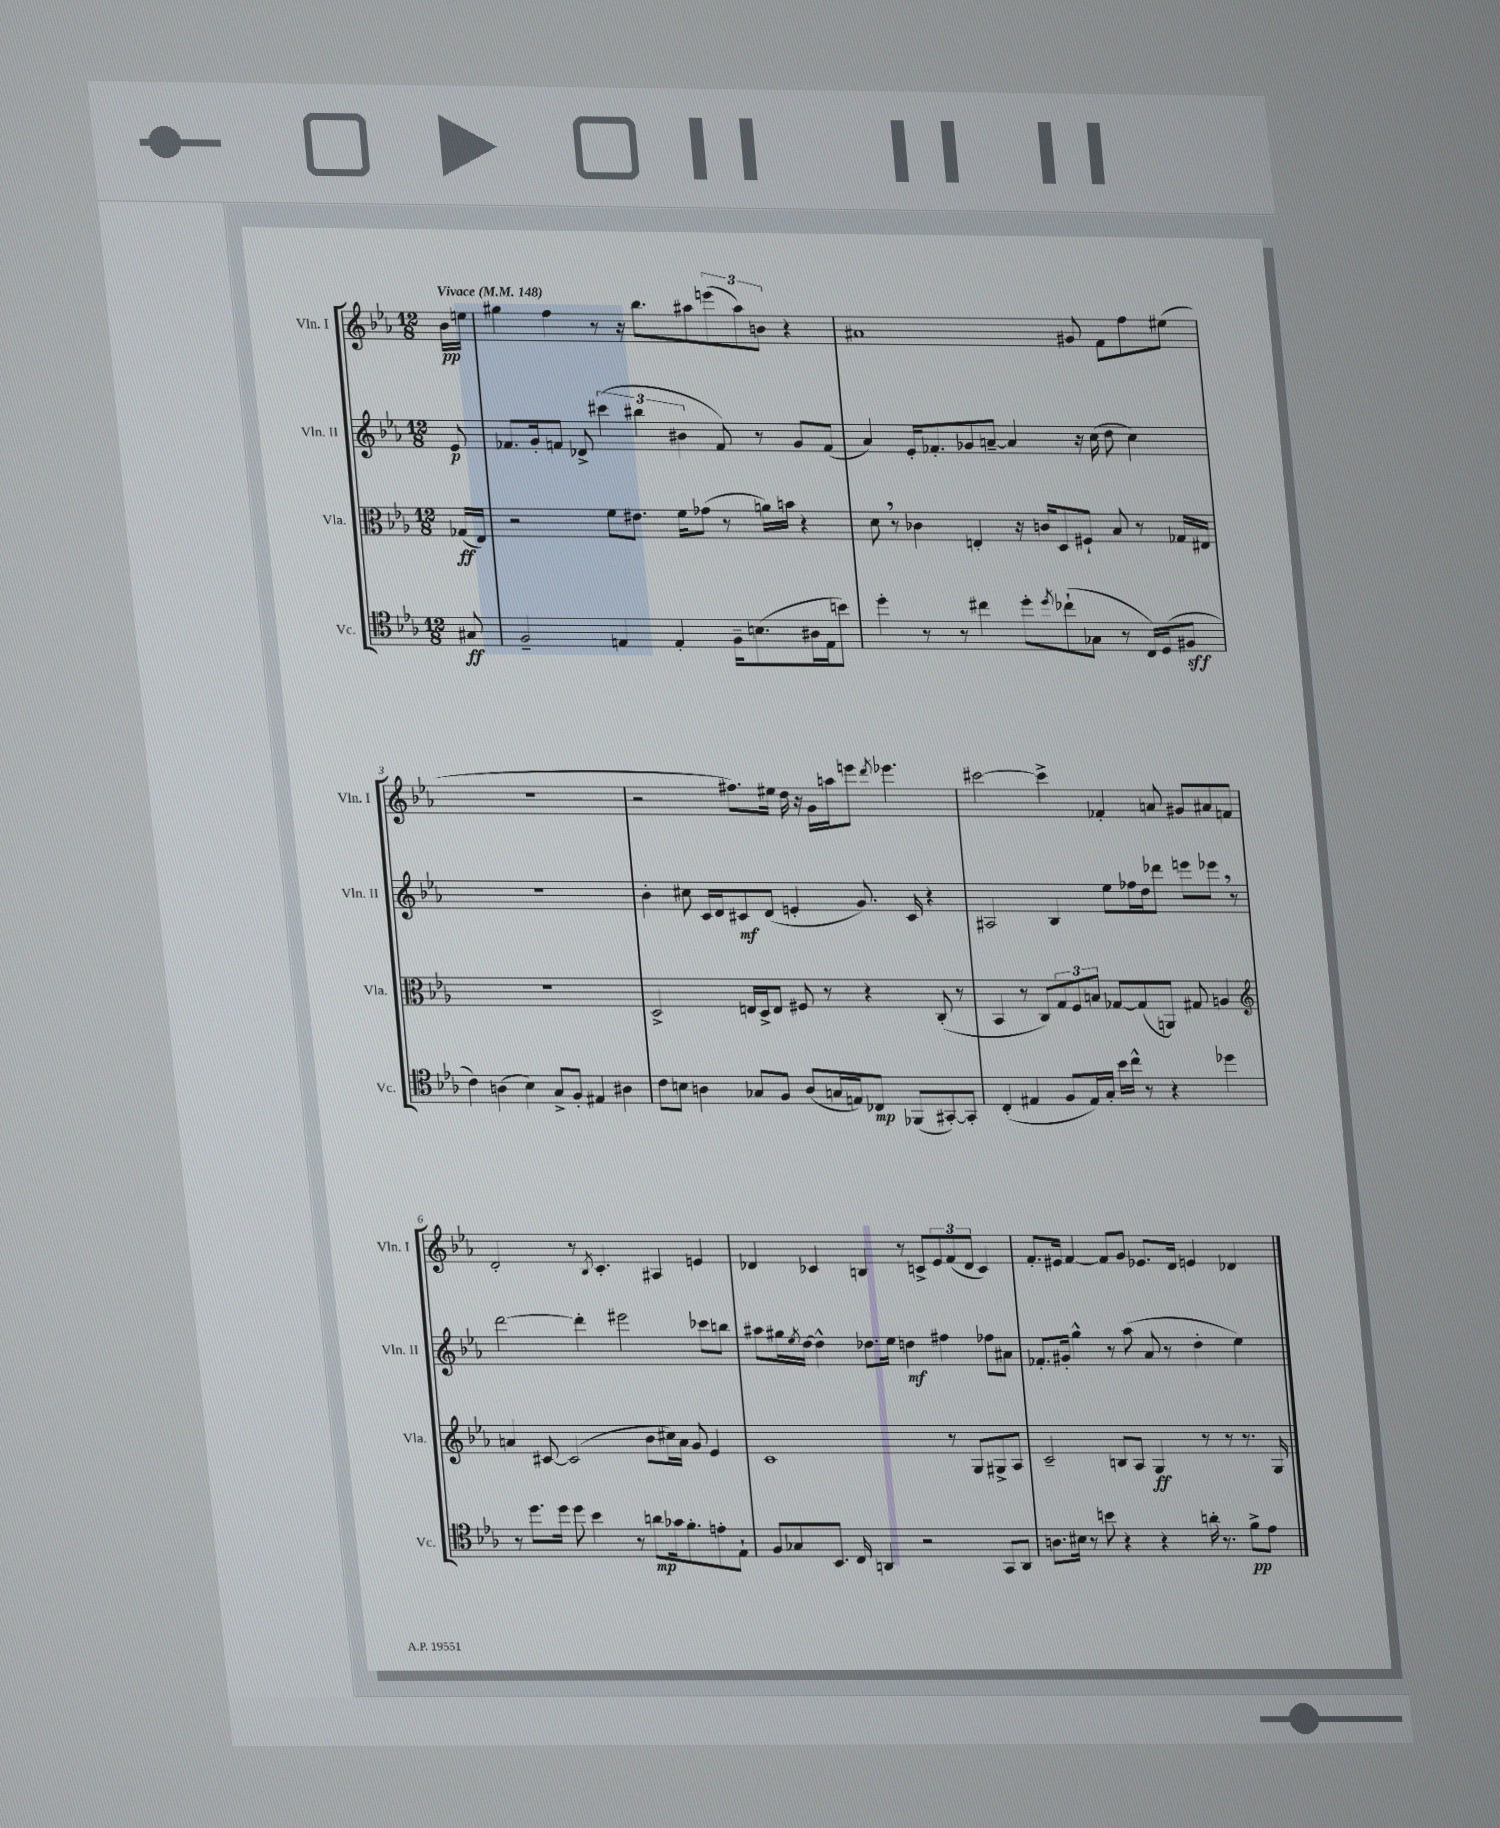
<<
\new StaffGroup <<
\new Staff = "s0" \with { instrumentName = "Vln. I" shortInstrumentName = "Vln. I" } {
    \clef treble \key ees \major \numericTimeSignature \time 12/8 \partial 8 \tempo "Vivace" 4 = 148
    bes'16\pp e''16 |
    gis''4 f''4 r8 r16 bes''8. ais''8 \tuplet 3/2 { e'''8( ais''8) b'8 } r4 |
    ais'1 gis'8 f'8 f''8 eis''8( |
    R1. |
    r2 fis''8.) eis''16 d''16 r16 g'16 a''16 e'''8 \acciaccatura { d'''8 } ees'''4. |
    cis'''2~ cis'''4-> fes'4-. a'8 gis'8 ais'8 f'8 |
    d'2-. r8 \acciaccatura { bes8 } c'4.-. ais4 e'4 |
    des'4 ces'4 b4 r8 c'8-> \tuplet 3/2 { ees'8 f'8( des'8 } c'4) |
    f'8.-. eis'16 f'4~ f'8 g'8 ees'8. d'16 e'4 des'4 \bar "|." |
}
\new Staff = "s1" \with { instrumentName = "Vln. II" shortInstrumentName = "Vln. II" } {
    \clef treble \key ees \major \numericTimeSignature \time 12/8 \partial 8
    ees'8\p |
    fes'8. g'16-. f'8 des'8-> \tuplet 3/2 { cis'''4( bis''4 bis'4 } f'8) r8 g'8 f'8( |
    aes'4) ees'16-. fes'8.-. ges'8 a'8~-- a'4 r16 c''16( d''8 c''4) |
    R1. |
    bes'4-. cis''8 c'16 d'16 cis'8\mf d'8( e'4-. g'8.) cis'16 r4 |
    ais2 bes4 ees''8 fes''16 d''16 des'''8 e'''8 ees'''8 \breathe r8 |
    d'''2~ d'''4-. eis'''2 ces'''8 b''8 |
    ais''8 gis''16 \acciaccatura { ees''8 } d''16~ d''4-^ des''8. ees''16 d''4\mf fis''4 fes''8 ais'8 |
    fes'8.-. gis'16-. g''4-^ r8 aes''8( aes'8 r8 d''4-. ees''4) \bar "|." |
}
\new Staff = "s2" \with { instrumentName = "Vla." shortInstrumentName = "Vla." } {
    \clef alto \key ees \major \numericTimeSignature \time 12/8 \partial 8
    ges16\ff( ees16) |
    r2 f'8 eis'8. f'16 ges'8( r8 a'16) b'16 r4 |
    d'8 \breathe r8 ces'4 e4-. r16 c'16 d8 fis8-! bes8 r8 ges16 eis16 |
    R1. |
    d2-> e16 d16-> e8 fis8 r8 r4 c8-.( r8 |
    bes,4 r8 c8) \tuplet 3/2 { g8 f8 b8 } ges8~ ges8( a,8) gis8 a4 |
    \clef treble a'4 cis'8~ cis'2( bes'8 cis''16) a'16 g'8 ees'4 |
    c'1 r8 g8 gis8-> aes8 |
    c'2-- b8 aes8 g4\ff r8 r8 r8. g16 \bar "|." |
}
\new Staff = "s3" \with { instrumentName = "Vc." shortInstrumentName = "Vc." } {
    \clef tenor \key ees \major \numericTimeSignature \time 12/8 \partial 8
    gis8\ff |
    f2-- e4 e4-. f16-- b8.( ais16 e16 b'8) |
    d''4-. r8 r8 cis''4 d''8-. \acciaccatura { d''8 } ces''8-!( ges8 r8 c16) d16( fis8\sff |
    c'4) a4( bes4) g8-> f8-. eis4 ais4 |
    c'8 b8 a4 ges8 f8 a8( g16 e16) ces8\mp fes,8( gis,8~-.) gis,8-. |
    c4-.( eis4 f8 eis16) g16-. bes'16 c''16-^ r8 r4 des''4 |
    r8 d''8. d''16 d''8 bes'4 r8 a'8\mp ges'16 f'8.-. e'8-. ees8-! |
    f8 ges8 bes,8. c16 a,4 r2 g,8 a,8 |
    a8. bis16 r8 b'8 r4 r4 a'16-. r8. f'8->\pp ees'8 \bar "|." |
}
>>
>>
